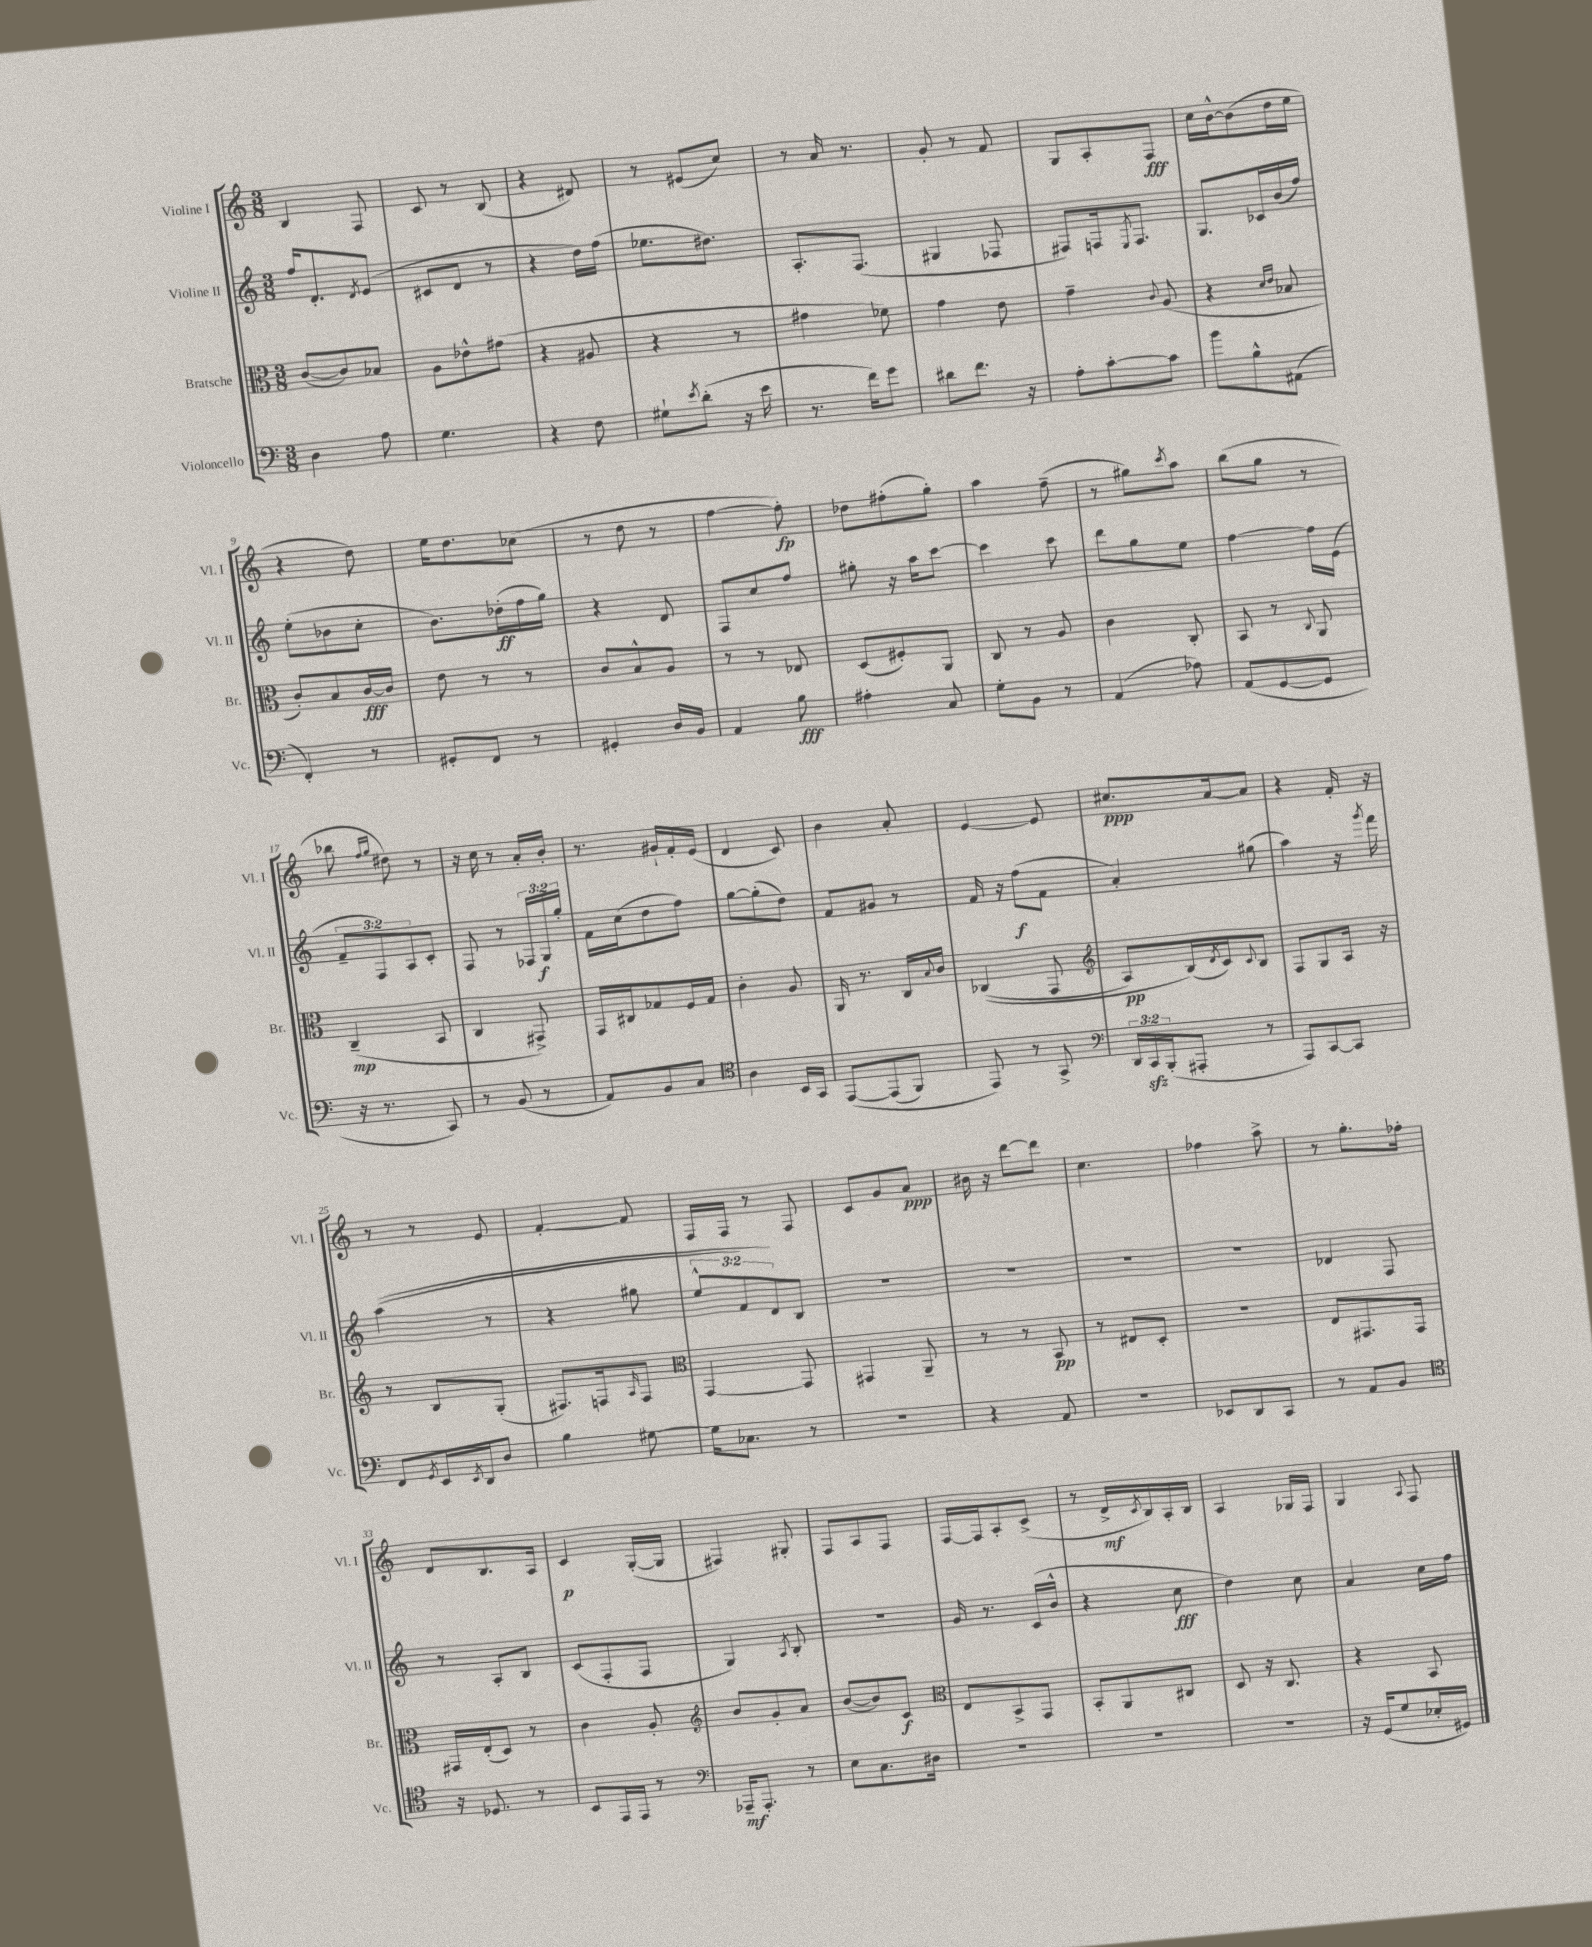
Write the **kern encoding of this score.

**kern	**dynam	**kern	**dynam	**kern	**dynam	**kern	**dynam
*part4	*part4	*part3	*part3	*part2	*part2	*part1	*part1
*staff4	*staff4	*staff3	*staff3	*staff2	*staff2	*staff1	*staff1
*I"Violoncello	*	*I"Bratsche	*	*I"Violine II	*	*I"Violine I	*
*I'Vc.	*	*I'Br.	*	*I'Vl. II	*	*I'Vl. I	*
*clefF4	*	*clefC3	*	*clefG2	*	*clefG2	*
*k[]	*	*k[]	*	*k[]	*	*k[]	*
*M3/8	*	*M3/8	*	*M3/8	*	*M3/8	*
=1	=1	=1	=1	=1	=1	=1	=1
4D\	.	([8c/L	.	16ff/KL	.	4B/	.
.	.	.	.	8.d'/	.	.	.
.	.	8c/])	.	.	.	.	.
.	.	.	.	8qd/	.	.	.
8A\	.	8B-X/J	.	(8e/J	.	8F/	.
=2	=2	=2	=2	=2	=2	=2	=2
4.G\	.	8A\L	.	8c#X/L	.	8c/	.
.	.	8e-X^^\	.	8d/J	.	8r	.
.	.	(8g#X\J	.	8r	.	(8B/	.
=3	=3	=3	=3	=3	=3	=3	=3
4r	.	4r	.	4r	.	4r	.
8F\	.	8A#X/	.	16dd\LL)	.	8d#X/)	.
.	.	.	.	(16ff\JJ	.	.	.
=4	=4	=4	=4	=4	=4	=4	=4
8G#X`\L	.	4r	.	8.ee-X\L	.	8r	.
8qe/	.	.	.	.	.	.	.
(8d'\J	.	.	.	.	.	(8e#X/L	.
.	.	.	.	8.dd#X\J)	.	.	.
16r	.	8r	.	.	.	8cc/J)	.
16e\	.	.	.	.	.	.	.
=5	=5	=5	=5	=5	=5	=5	=5
8.r	.	4g#X\	.	8.A'/L	.	8r	.
.	.	.	.	.	.	16a/	.
16f\KL)	.	.	.	(8.F/J	.	8.r	.
8g\J	.	8f-X\)	.	.	.	.	.
=6	=6	=6	=6	=6	=6	=6	=6
8d#X\L	.	4g\	.	4G#X/	.	8g'/	.
8.f\J	.	.	.	.	.	8r	.
.	.	8e\	.	8F-X/	.	8f/	.
16r	.	.	.	.	.	.	.
=7	=7	=7	=7	=7	=7	=7	=7
8A'\L	.	4g~\	.	8F#X/L)	.	8G/L	.
[8c'\	.	.	.	16Fn/k	.	8A'/	.
.	.	.	.	8qE/	.	.	.
.	.	.	.	8.F/J	.	.	.
.	.	8qqc/	.	.	.	.	.
8c\J]	.	(8A/	.	.	.	8F/J	fff
=8	=8	=8	=8	=8	=8	=8	=8
8b\L	.	4r	.	8.G/L	.	16cc\LL	.
.	.	.	.	.	.	[16b^^\J	.
8B^^\	.	.	.	.	.	(8b\]	.
.	.	.	.	16c-X/L	.	.	.
.	.	16qqd/LL	.	.	.	.	.
.	.	16qqe/JJ	.	.	.	.	.
(8AA#X\J	.	8B-X/	.	(16b/	.	16dd\L	.
.	.	.	.	16ff/JJ)	.	16ee\JJ	.
!!LO:LB:g=z
=9	=9	=9	=9	=9	=9	=9	=9
4FF'/)	.	8c'/L)	.	(8ee'\L	.	4r	.
.	.	8B/	.	8b-X\	.	.	.
8r	.	[16c/L	fff	8cc'\J	.	8dd\)	.
.	.	16c/JJ]	.	.	.	.	.
=10	=10	=10	=10	=10	=10	=10	=10
8GG#X'/L	.	8e\	.	8.b\L)	.	16ee\KL	.
.	.	.	.	.	.	8.dd\	.
8FF/J	.	8r	.	.	.	.	.
.	.	.	.	(16dd-X'\L	ff	.	.
8r	.	8r	.	16ff\	.	(8cc-X\J	.
.	.	.	.	16gg\JJ)	.	.	.
=11	=11	=11	=11	=11	=11	=11	=11
4GG#X'/	.	8c/L	.	4r	.	8r	.
.	.	8B^^/	.	.	.	8dd\	.
16D/LL	.	8A/J	.	8d/	.	8r	.
16BB/JJ	.	.	.	.	.	.	.
=12	=12	=12	=12	=12	=12	=12	=12
4AA/	.	8r	.	8F/L	.	[4ff\	.
.	.	8r	.	8cc/	.	.	.
8B\	fff	8E-X/	.	8ff/J	.	8ff'\])	fp
=13	=13	=13	=13	=13	=13	=13	=13
4A#X'\	.	(8D/L	.	8gg#X'\	.	8dd-X\L	.
.	.	8F#X'/)	.	16r	.	(8ff#X'\	.
.	.	.	.	16aa\KL	.	.	.
8C/	.	8AA/J	.	[8ccc\J	.	8gg'\J)	.
=14	=14	=14	=14	=14	=14	=14	=14
8G'\L	.	8C/	.	4ccc\]	.	4aa\	.
8BB\J	.	8r	.	.	.	.	.
8r	.	8A/	.	8ccc\	.	(8ff~\	.
=15	=15	=15	=15	=15	=15	=15	=15
(4AA/	.	4c\	.	8ddd\L	.	8r	.
.	.	.	.	8gg\	.	8gg#X\L)	.
.	.	.	.	.	.	8qccc/	.
8A-X\)	.	8C'/	.	8ee\J	.	8aa\J	.
=16	=16	=16	=16	=16	=16	=16	=16
(8AA/L	.	8BB/	.	[4ff\	.	(8bb\L	.
[8GG/	.	8r	.	.	.	8gg\J	.
.	.	8qqC/	.	.	.	.	.
8GG/J]	.	8AA/	.	16ff\LL]	.	8r	.
.	.	.	.	(16e\JJ	.	.	.
!!LO:LB:g=z
=17	=17	=17	=17	=17	=17	=17	=17
16r	.	(4C~/	mp	12f~/L	.	8bb-X\	.
8.r	.	.	.	.	.	.	.
.	.	.	.	12F/)	.	.	.
.	.	.	.	.	.	16qqff/LL	.
.	.	.	.	.	.	16qqgg/JJ	.
.	.	.	.	.	.	8dd#X\)	.
.	.	.	.	12A/	.	.	.
8CC/)	.	8BB/	.	8c'/J	.	8r	.
=18	=18	=18	=18	=18	=18	=18	=18
8r	.	4C/	.	8F/	.	16r	.
.	.	.	.	.	.	16cc\	.
(8BB/	.	.	.	8r	.	8r	.
8r	.	8GG#X^/)	.	24F-X/LL	.	16a'/LL	.
.	.	.	.	24G/	f	.	.
.	.	.	.	.	.	16b'/JJ	.
.	.	.	.	24gg'/JJ	.	.	.
=19	=19	=19	=19	=19	=19	=19	=19
8AA/L)	.	16GG/LL	.	16f\LL	.	8.r	.
.	.	16C#X/J	.	(16cc\J	.	.	.
8BB/	.	8G-X/	.	8dd\	.	.	.
.	.	.	.	.	.	16g#X`/LL	.
8C/J	.	16F/L	.	8ff\J)	.	16f'/	.
.	.	16G-/JJ	.	.	.	(16e/JJ	.
=20	=20	=20	=20	=20	=20	=20	=20
*clefC4	*	*	*	*	*	*	*
4A\	.	4c'\	.	[8gg\L	.	4d/	.
.	.	.	.	(8gg'\]	.	.	.
16BB/LL	.	8A/	.	8dd\J)	.	8c/)	.
16GG/JJ	.	.	.	.	.	.	.
=21	=21	=21	=21	=21	=21	=21	=21
([8EE/L	.	16AA/	.	8f/L	.	4b\	.
.	.	8.r	.	.	.	.	.
(8EE/]	.	.	.	8g#X/J	.	.	.
8FF/J)	.	16C/LL	.	8r	.	8a'/	.
.	.	8qqB/	.	.	.	.	.
.	.	16c/JJ	.	.	.	.	.
=22	=22	=22	=22	=22	=22	=22	=22
8EE/)	.	((4C-X/	.	16f/	.	[4e/	.
.	.	.	.	16r	.	.	.
8r	.	.	.	(8ff\L	f	.	.
8GG^/	.	8GG/	.	8f\J	.	8e/]	.
=23	=23	=23	=23	=23	=23	=23	=23
*clefF4	*	*clefG2	*	*	*	*	*
24DD/LL	.	8A/L)	pp	4a'/)	.	8.cc#X/L	ppp
24CCzz/	.	.	.	.	.	.	.
(24BBB'/J	.	.	.	.	.	.	.
8AAA#X'/J	.	(16B/L)	.	.	.	.	.
.	.	8qd/	.	.	.	.	.
.	.	16c/J)	.	.	.	[16a/k	.
.	.	8qqc/	.	.	.	.	.
8r	.	8B/J	.	(8gg#X\	.	8a/J]	.
=24	=24	=24	=24	=24	=24	=24	=24
8AAA/L)	.	8F/L	.	4aa\)	.	4r	.
[8CC/	.	8G/	.	.	.	.	.
8CC/J]	.	16A/Jk	.	16r	.	16f'/	.
.	.	.	.	8qggg/	.	.	.
.	.	16r	.	16fff\	.	16r	.
!!LO:LB:g=z
=25	=25	=25	=25	=25	=25	=25	=25
8FF/L	.	8r	.	((4aa\	.	8r	.
8qGG/	.	.	.	.	.	.	.
16EE/L	.	8B/L	.	.	.	8r	.
8qEE/	.	.	.	.	.	.	.
16DD/J	.	.	.	.	.	.	.
8D/J	.	(8G'/J	.	8r	.	8e/	.
=26	=26	=26	=26	=26	=26	=26	=26
4B\	.	8.F#X/L)	.	4r	.	[4f'/	.
.	.	16Fn/k	.	.	.	.	.
.	.	16qqA/	.	.	.	.	.
[8G#X\	.	8F/J	.	8gg#X\	.	8f/]	.
=27	=27	=27	=27	=27	=27	=27	=27
*	*	*clefC3	*	*	*	*	*
16G#\KL]	.	[4GG/	.	12ee^^/L	.	16F/LL	.
8.C-X\J	.	.	.	.	.	16F/JJ	.
.	.	.	.	12f/)	.	.	.
.	.	.	.	.	.	8r	.
.	.	.	.	12d/)	.	.	.
8r	.	8GG/]	.	8B/J	.	8F/	.
=28	=28	=28	=28	=28	=28	=28	=28
4.r	.	4GG#X/	.	4.r	.	8c/L	.
.	.	.	.	.	.	8g/	.
.	.	8AA~/	.	.	.	8a/J	ppp
=29	=29	=29	=29	=29	=29	=29	=29
4r	.	8r	.	4.r	.	16b#X\	.
.	.	.	.	.	.	16r	.
.	.	8r	.	.	.	[8ddd\L	.
8AA/	.	8BB/	pp	.	.	8ddd\J]	.
=30	=30	=30	=30	=30	=30	=30	=30
4.r	.	8r	.	4.r	.	4.cc\	.
.	.	8E#X/L	.	.	.	.	.
.	.	8D'/J	.	.	.	.	.
=31	=31	=31	=31	=31	=31	=31	=31
8EE-X/L	.	4.r	.	4.r	.	4ff-X\	.
8DD/	.	.	.	.	.	.	.
8CC/J	.	.	.	.	.	8aa^\	.
=32	=32	=32	=32	=32	=32	=32	=32
8r	.	8E/L	.	4d-X/	.	8r	.
8AA/L	.	8.GG#X/	.	.	.	8.gg'\L	.
8BB/J	.	.	.	8F/	.	.	.
.	.	16GG#/Jk	.	.	.	16ff-X'\Jk	.
!!LO:LB:g=z
=33	=33	=33	=33	=33	=33	=33	=33
*clefC4	*	*	*	*	*	*	*
16r	.	16GG#X/LL	.	8r	.	8d/L	.
8.D-X/	.	(16E'/J	.	.	.	.	.
.	.	8D/J)	.	8A'/L	.	8.B/	.
8r	.	8r	.	8B/J	.	.	.
.	.	.	.	.	.	16A/Jk	.
=34	=34	=34	=34	=34	=34	=34	=34
8BB/L	.	4c\	.	(8c/L	.	4c/	p
16EE/L	.	.	.	8F'/	.	.	.
16EE/JJ	.	.	.	.	.	.	.
8r	.	8A'/	.	8F/J	.	([16G'/LL	.
.	.	.	.	.	.	16G/JJ]	.
=35	=35	=35	=35	=35	=35	=35	=35
*clefF4	*	*clefG2	*	*	*	*	*
16AAA-X~/KL	mf	8b/L	.	4G/)	.	4F#X/)	.
8.AAA-'/J	.	.	.	.	.	.	.
.	.	8g'/	.	.	.	.	.
.	.	.	.	8qA/	.	.	.
8r	.	8a/J	.	8B'/	.	8G#X'/	.
=36	=36	=36	=36	=36	=36	=36	=36
8E\L	.	([8b/L	.	4.r	.	8F/L	.
8.C\	.	8b/])	.	.	.	8A/	.
.	.	8c/J	f	.	.	8F/J	.
16D#X\Jk	.	.	.	.	.	.	.
=37	=37	=37	=37	=37	=37	=37	=37
*	*	*clefC3	*	*	*	*	*
4.r	.	8E/L	.	16g/	.	[16F/LL	.
.	.	.	.	8.r	.	16F/J]	.
.	.	8BB^/	.	.	.	8A'/	.
.	.	8GG/J	.	(16c/LL	.	(8c^/J	.
.	.	.	.	16b^^/JJ	.	.	.
=38	=38	=38	=38	=38	=38	=38	=38
4.r	.	8BB'/L	.	4r	.	8r	.
.	.	8AA/	.	.	.	16d^/LL	mf
.	.	.	.	.	.	8qc/	.
.	.	.	.	.	.	16B/)	.
.	.	8C#X/J	.	8cc\	fff	16A'/	.
.	.	.	.	.	.	16B/JJ	.
=39	=39	=39	=39	=39	=39	=39	=39
4.r	.	8D/	.	4dd\)	.	4A/	.
.	.	16r	.	.	.	.	.
.	.	8.C/	.	.	.	.	.
.	.	.	.	8cc\	.	16G-X/LL	.
.	.	.	.	.	.	16F/JJ	.
=40	=40	=40	=40	=40	=40	=40	=40
16r	.	4r	.	4a/	.	4G/	.
(16GG/KL	.	.	.	.	.	.	.
8G/	.	.	.	.	.	.	.
.	.	.	.	.	.	8qqA/	.
16E-X'/L	.	8BB/	.	16cc\LL	.	8F/	.
16GG#X/JJ)	.	.	.	16ff\JJ	.	.	.
==	==	==	==	==	==	==	==
*-	*-	*-	*-	*-	*-	*-	*-
